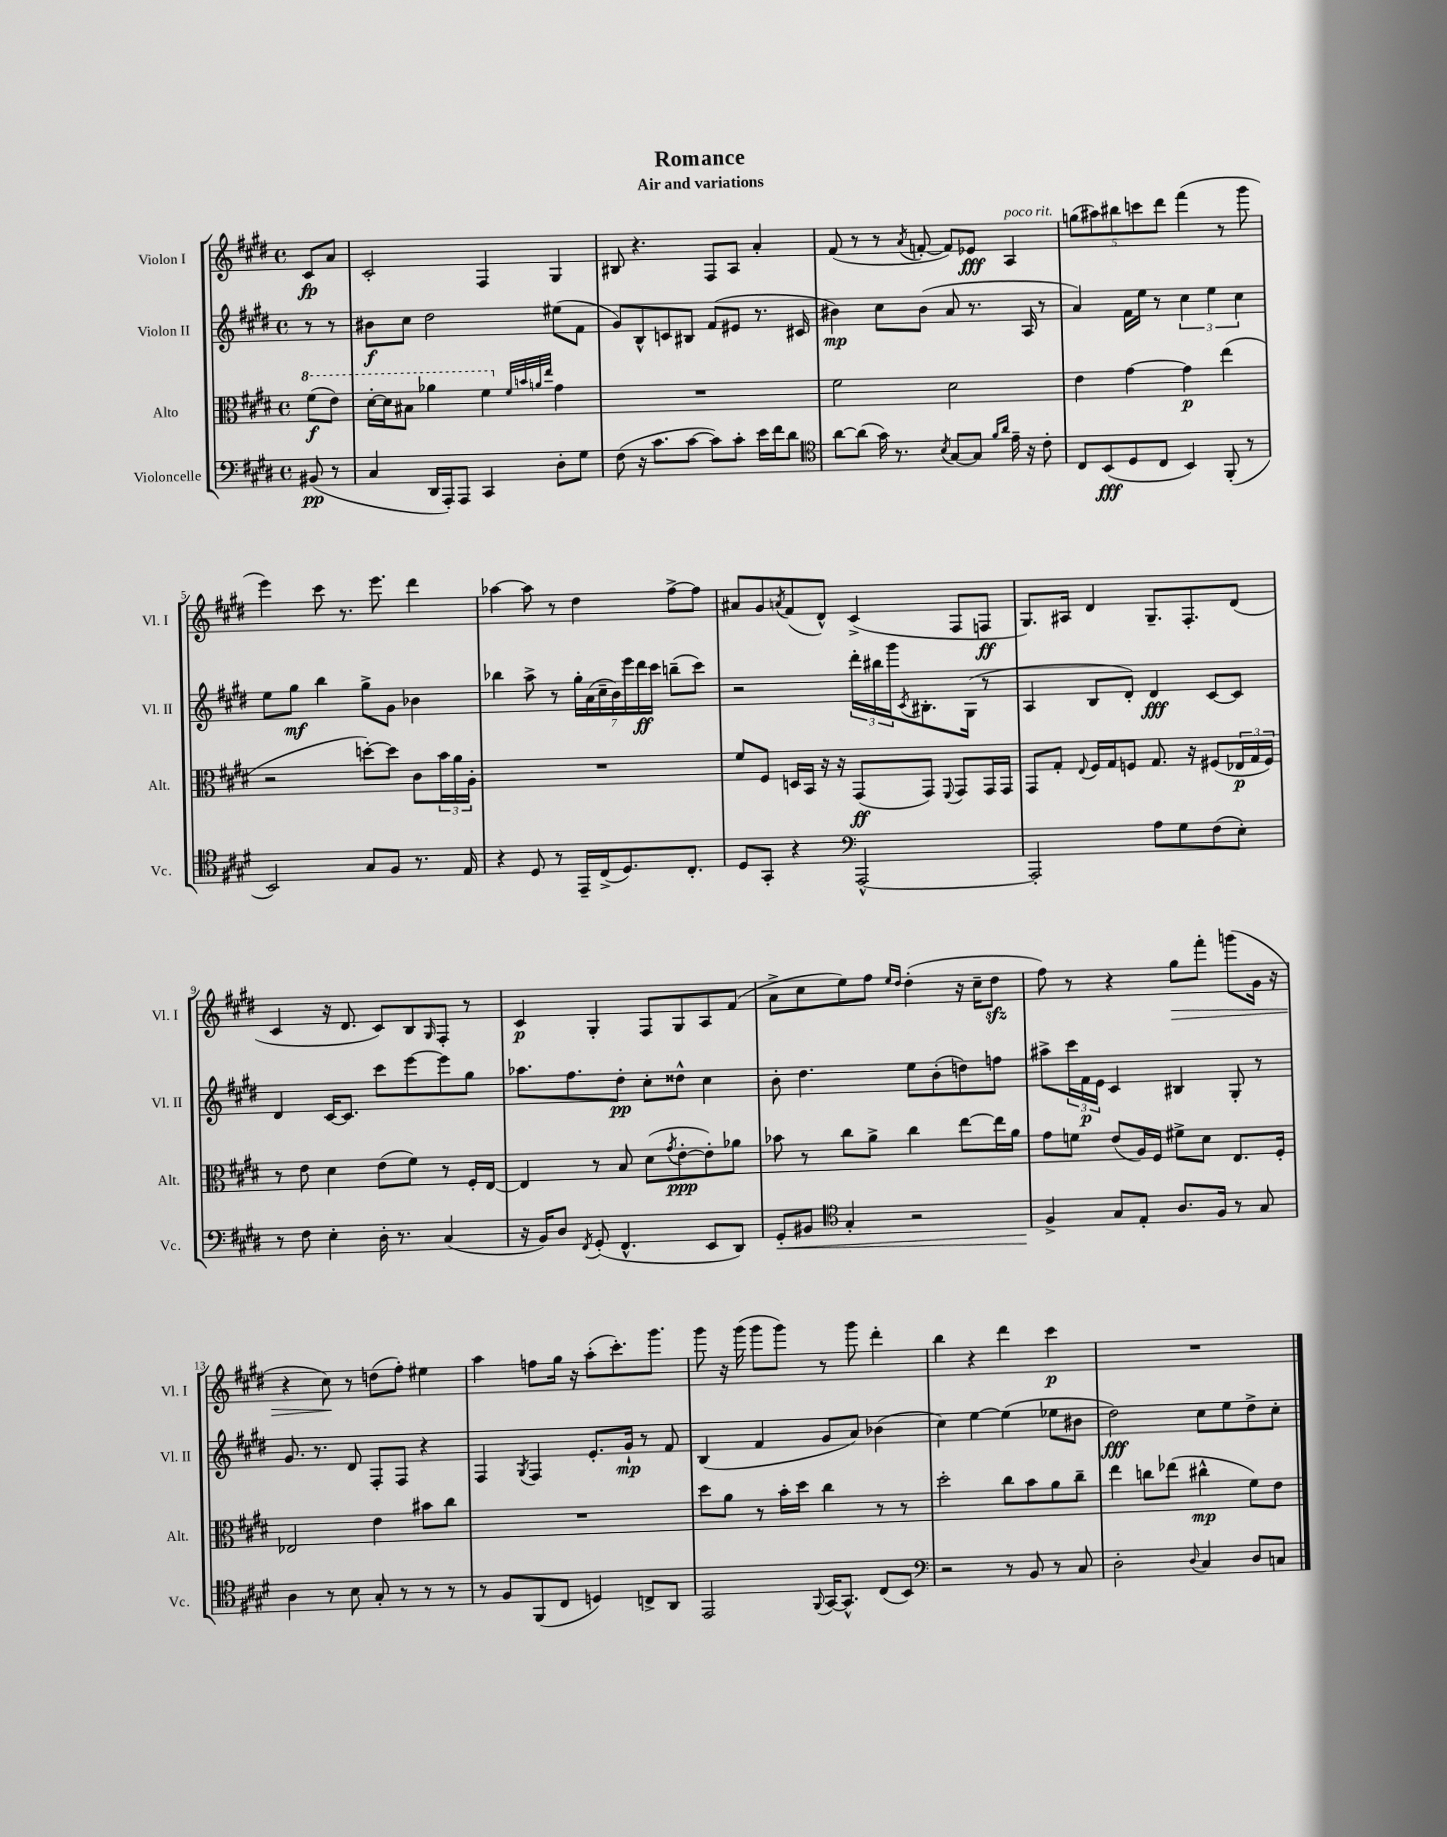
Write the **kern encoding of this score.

**kern	**kern	**kern	**kern
*staff4	*staff3	*staff2	*staff1
*clefF4	*clefC3	*clefG2	*clefG2
*k[f#c#g#d#]	*k[f#c#g#d#]	*k[f#c#g#d#]	*k[f#c#g#d#]
*M4/4	*M4/4	*M4/4	*M4/4
*met(c)	*met(c)	*met(c)	*met(c)
(8BB#	(8ff#	8r	8c#
8r	8ee)	8r	8a
=	=	=	=
4C#	[16dd#'	8b#	2c#'
.	16dd#]	.	.
.	8b#	8cc#	.
16DD#	4aa-	2dd#	.
16AAA')	.	.	.
8AAA	.	.	.
4CC#	4ff#	.	4F#
.	32qqf#	.	.
.	32qqb	.	.
.	32qqa	.	.
.	32qqee	.	.
8D#'	4g#	(8ee#	4G#
8G#	.	8f#	.
=	=	=	=
(8F#	1r	8g#)	8B#
16r	.	8B^^	4.r
8.c#	.	.	.
.	.	8c	.
[8c#	.	8B#	.
8c#])	.	(8f#	8F#
8c#'	.	8e#	8A
16e	.	8.r	4a'
16f#	.	.	.
8d#	.	.	.
.	.	16c#	.
=	=	=	=
*clefC4	*	*	*
[8a	2f#	4b#)	(8f#
(8a]	.	.	8r
16g#)	.	8cc#	8r
8.r	.	.	.
.	.	.	8qa
.	.	(8b#	[8f'
8qB	.	.	.
[8G#	2d#	8a	8f])
8G#]	.	8.r	8e-
16qqf#	.	.	.
16qqa	.	.	.
16e~	.	.	4A
16r	.	16A	.
8c#'	.	8r	.
=	=	=	=
8C#	4e	4a)	(10gg
.	.	.	10aa#)
(8BB	.	.	.
.	.	.	10bb#
8D#	[4g#	16f#	.
.	.	.	10ccc
.	.	16ee	.
8C#	.	8r	.
.	.	.	10ddd#
4BB)	4g#]	6cc#	(4fff#
.	.	6ee	.
(8FF#'	(4ee	.	8r
.	.	6cc#	.
8r	.	.	8ggg#
=	=	=	=
2BB)	2r	8ee	4eee)
.	.	8gg#	.
.	.	4bb	8ccc#
.	.	.	8.r
8G#	[8dd')	8gg#^	.
.	.	.	8.eee
8F#	8dd]	8g#	.
8.r	8c#	4b-	4ddd#
.	24b	.	.
.	24a	.	.
16E	.	.	.
.	24A'	.	.
=	=	=	=
4r	1r	4bb-	[4aa-
8D#	.	8aa^	8aa-]
8r	.	8r	8r
16EE~	.	28gg#'	4dd#
.	.	(28a	.
(16C#^	.	.	.
.	.	28cc#~	.
.	.	28b)	.
8.D#)	.	.	.
.	.	28eee	.
.	.	28ddd#	.
.	.	28ccc#	.
.	.	(8bb~	[8ff#^
8.C#'	.	.	.
.	.	8ccc#)	8ff#]
=	=	=	=
8D#	8f#	2r	8a#
8GG#'	8F#	.	8g#
.	.	.	8qa
4r	16D	.	(8f#
.	16BB	.	.
.	16r	.	8d#^^)
.	16r	.	.
*clefF4	*	*	*
[2AAA^^	(8GG#	24ddd#'	(4c#^
.	.	24bb#	.
.	.	24ggg#	.
.	.	8qc#	.
.	8GG#)	8.B#'	.
.	8qqFF#	.	.
.	8GG#	.	8F#
.	.	(16G#	.
.	16GG#	8r	8F
.	16GG#	.	.
=	=	=	=
2AAA']	8GG#	4A	8.G#)
.	8G#'	.	.
.	.	.	16A#
.	8qqE	.	.
.	16F#	8B	4d#
.	16G#	.	.
.	8F	8d#')	.
8A	8.G#	4d#	8.G#~
8G#	.	.	.
.	16r	.	8.F#'
(8F#	(8F#	[8c#	.
8E')	24E-	8c#]	(8d#
.	24G#	.	.
.	24F#)	.	.
=	=	=	=
8r	8r	4d#	4c#
8F#	8e	.	.
4E'	4d#	[16c#	16r
.	.	8.c#]	8.d#
16D#'	(8e	8ccc#	8c#)
8.r	.	.	.
.	8f#)	[8eee	8B
.	.	.	16qqG#
(4C#	8r	8eee]	8F#'
.	16F#'	8gg#	8r
.	[16E	.	.
=	=	=	=
16r	4E]	8.aa-	4c#
16BB)	.	.	.
8D#	.	.	.
.	.	8.ff#	.
8qFF#	.	.	.
(8GG#'	8r	.	4G#'
4.FF#^^	8B	8dd#'	.
.	(8d#	8cc#'	8F#
.	8qg#	.	.
.	[8e'	8dd##^^	8G#
8EE	8e'])	4cc#	8A
8DD#)	8a-	.	(8f#
=	=	=	=
8GG#'	8b-	8b'	8a^
8BB#	8r	4.dd#	8cc#
*clefC4	*	*	*
4G#'	8cc#	.	8ee)
.	8a^	.	8ff#
.	.	.	16qqee
.	.	.	16qqdd#
2r	4cc#	8ee	(4dd#'
.	.	(8b'	.
.	[8ee	8dd)	16r
.	.	.	16cc#~
.	16ee]	8ff	8dd#
.	16a	.	.
=	=	=	=
4F#^	8g#	8aa#^	8ff#)
.	8f	24ccc#	8r
.	.	24f#	.
.	.	24e	.
8G#	(8e	4c#	4r
8E'	16A)	.	.
.	16F#	.	.
8.A	8f#^	4B#	8gg#
.	8d#	.	8fff#'
16F#	.	.	.
8r	8.E	8G#'	(8ggg
8G#	.	8r	16g#
.	16F#'	.	16r
=	=	=	=
4A	2E-	8.g#	4r
.	.	8.r	.
8r	.	.	8cc#)
8B	.	8d#	8r
8G#'	4e	8F#'	(8dd
8r	.	8F#	8ff#')
8r	8b#	4r	4ee#
8r	8cc#	.	.
=	=	=	=
8r	1r	4F#	4aa
8F#	.	.	.
.	.	8qG#	.
(8FF#	.	4F#	8ff
8C#	.	.	16gg#
.	.	.	16r
4D)	.	8.e'	(8aa'
.	.	.	8.ccc#')
.	.	16g#`	.
8C^	.	8r	.
.	.	.	8.ggg#
8AA	.	8f#	.
=	=	=	=
2EE	8dd#	(4B	8ggg#
.	8a	.	16r
.	.	.	(16ggg#
.	8r	4f#	8ggg#
.	16b'	.	8ggg#)
.	16dd#	.	.
8qqFF#	.	.	.
[16GG#	4cc#	8g#	8r
8.GG#^^]	.	.	.
.	.	8a)	8ggg#
(8C#	8r	(4b-	4ddd#'
8BB)	8r	.	.
=	=	=	=
*clefF4	*	*	*
2r	2dd#'	4cc#)	4bb
.	.	[4ee	4r
8r	8cc#	(4ee]	4ddd#
8BB	8b	.	.
8r	8a	8ee-	4ccc#
8C#	8cc#~	8b#	.
=	=	=	=
2D#'	4ee	2dd#)	1r
.	8cc	.	.
.	(8ee-	.	.
8qqD#	.	.	.
4C#	4cc#^^	8cc#	.
.	.	8ee	.
8D#	8f#)	8dd#^	.
8C	8e	8cc#'	.
==	==	==	==
*-	*-	*-	*-
